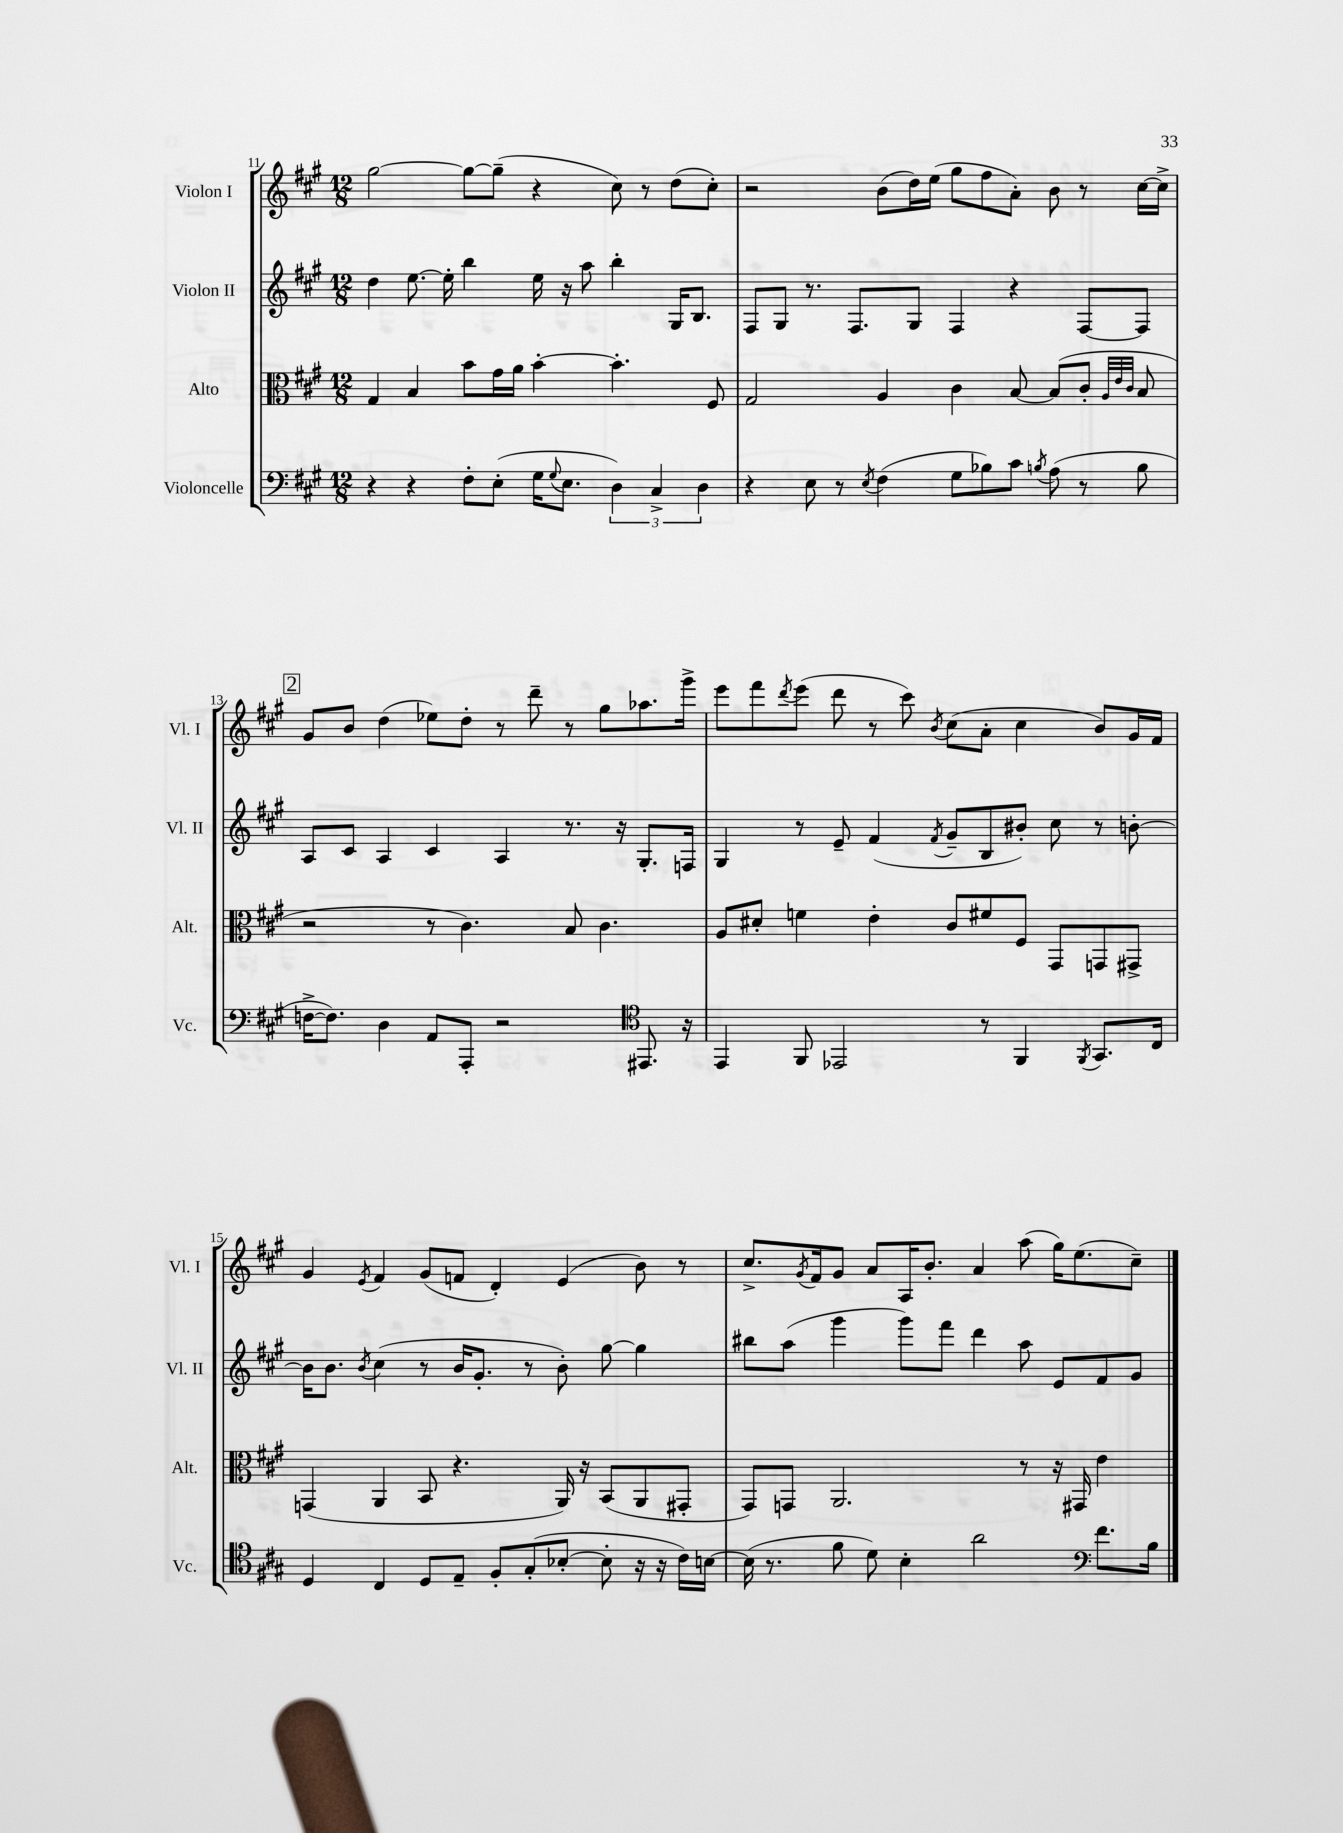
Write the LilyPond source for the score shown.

<<
\new StaffGroup <<
\new Staff = "s0" \with { instrumentName = "Violon I" shortInstrumentName = "Vl. I" } {
    \clef treble \key a \major \numericTimeSignature \time 12/8
    gis''2~ gis''8~ gis''8--( r4 cis''8) r8 d''8( cis''8-.) |
    r2 b'8( d''16) e''16( gis''8 fis''8 a'8-.) b'8 r8 cis''16~ cis''16-> |
    \mark \markup { \box "2" } gis'8 b'8 d''4( ees''8) d''8-. r8 d'''8-- r8 gis''8 aes''8. gis'''16-> |
    e'''8 fis'''8 \acciaccatura { d'''8 } e'''8( d'''8 r8 cis'''8) \acciaccatura { b'8 } cis''8( a'8-. cis''4 b'8) gis'16 fis'16 |
    gis'4 \acciaccatura { e'8 } fis'4 gis'8( f'8 d'4-.) e'4( b'8) r8 |
    cis''8.-> \acciaccatura { gis'8 } fis'16 gis'8 a'8 a16 b'8.-. a'4 a''8( gis''16) e''8.( cis''8--) \bar "|." |
}
\new Staff = "s1" \with { instrumentName = "Violon II" shortInstrumentName = "Vl. II" } {
    \clef treble \key a \major \numericTimeSignature \time 12/8
    d''4 e''8.~ e''16-. b''4 e''16 r16 a''8 b''4-. gis16 b8. |
    fis8 gis8 r8. fis8. gis8 fis4 r4 fis8~ fis8 |
    \mark \markup { \box "2" } a8 cis'8 a4 cis'4 a4 r8. r16 gis8.-. f16 |
    gis4 r8 e'8-- fis'4( \acciaccatura { fis'8 } gis'8-- b8 bis'8-.) cis''8 r8 b'8~-. |
    b'16 b'8. \acciaccatura { b'8 } cis''4( r8 b'16 gis'8.-. r8 b'8-.) gis''8~ gis''4 |
    bis''8 a''8( gis'''4 gis'''8) fis'''8 d'''4 a''8 e'8 fis'8 gis'8 \bar "|." |
}
\new Staff = "s2" \with { instrumentName = "Alto" shortInstrumentName = "Alt." } {
    \clef alto \key a \major \numericTimeSignature \time 12/8
    gis4 b4 b'8 gis'16 a'16 b'4~-. b'4.-. fis8 |
    gis2 a4 cis'4 b8~ b8( cis'8-. \grace { a32 e'32 cis'32 } b8 |
    \mark \markup { \box "2" } r2 r8 cis'4.) b8 cis'4. |
    a8 dis'8-. f'4 e'4-. cis'8 fis'8 fis8 gis,8 g,8 gis,8-> |
    g,4( a,4 b,8 r4. a,16) r16 b,8( a,8 gis,8-. |
    gis,8) g,8 a,2. r8 r16 gis,16 e'4 \bar "|." |
}
\new Staff = "s3" \with { instrumentName = "Violoncelle" shortInstrumentName = "Vc." } {
    \clef bass \key a \major \numericTimeSignature \time 12/8
    r4 r4 fis8-. e8-.( gis16 \appoggiatura { gis8 } e8. \tuplet 3/2 { d4) cis4-> d4 } |
    r4 e8 r8 \acciaccatura { e8 } fis4( gis8 bes8) cis'8 \acciaccatura { b8 } a8( r8 b8 |
    \mark \markup { \box "2" } f16~-> f8.) d4 a,8 a,,8-. r2 \clef tenor eis,8. r16 |
    e,4 fis,8 ees,2 r8 fis,4 \acciaccatura { fis,8 } gis,8. cis16 |
    d4 cis4 d8 e8-- fis8-. gis8-.( bes8~-. bes8-. r16 r16 cis'16) b16~ |
    b16( r8. fis'8 d'8) b4-. a'2 \clef bass fis'8. b16 \bar "|." |
}
>>
>>
\layout { \context { \Score currentBarNumber = #11 } }
